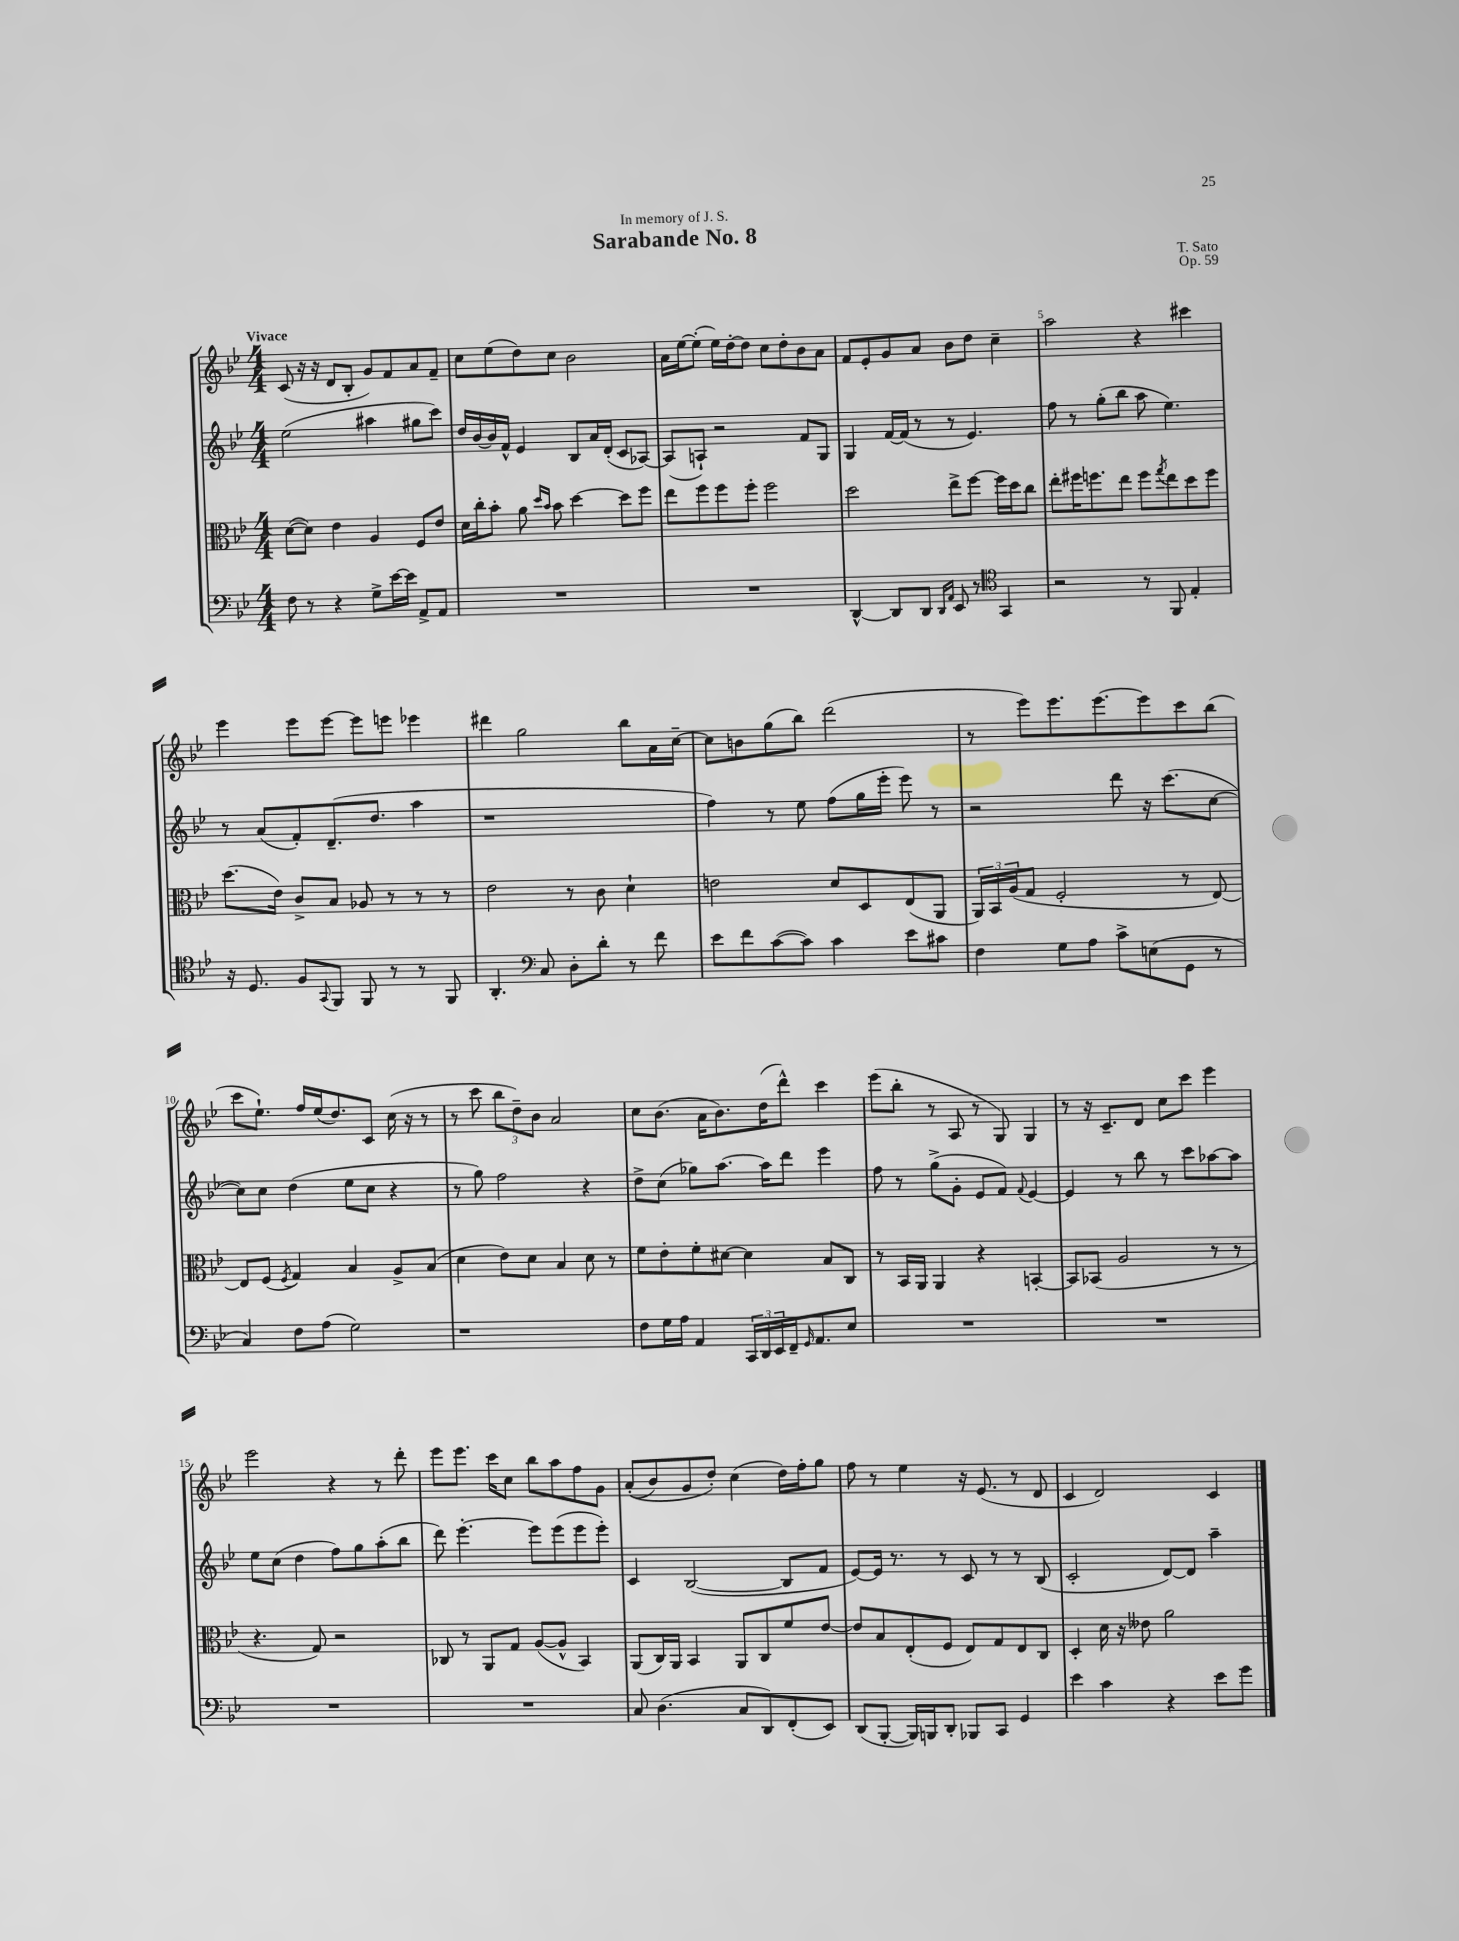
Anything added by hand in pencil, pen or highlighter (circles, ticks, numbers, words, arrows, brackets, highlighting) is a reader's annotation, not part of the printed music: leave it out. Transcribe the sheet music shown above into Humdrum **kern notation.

**kern	**kern	**kern	**kern
*staff4	*staff3	*staff2	*staff1
*clefF4	*clefC3	*clefG2	*clefG2
*k[b-e-]	*k[b-e-]	*k[b-e-]	*k[b-e-]
*M4/4	*M4/4	*M4/4	*M4/4
8F\	([8d\L	(2ee-\	(8c/
8r	8d\]J)	.	16r
.	.	.	16r
4r	4e-\	.	8d/L
.	.	.	8B-'/J
8G^\L	4A/	4aa#\	8g/L)
[16e-\L	.	.	8f/
16e-\]JJ	.	.	.
8AA^/L	8F/L	8gg#\L	8a/
8AA/J	8e-/J	8ccc\J)	8f~/J
=	=	=	=
1r	16d\LL	16dd/LL	8cc\L
.	16cc'\J	[16b-/	.
.	8b-'\J	16b-/]	(8ee-\
.	.	16f^^/JJ	.
.	8a\	4e-/	8dd\)
.	16qqdd/LL	.	.
.	16qqb-/JJ	.	.
.	8b-\	.	8cc\J
.	[4dd\	8B-/L	2b-\
.	.	16a/L	.
.	.	(16d'/JJ	.
.	8dd\]L	8c/L	.
.	8ff\J	[8A-/J)	.
=	=	=	=
1r	8ee-\L	(8A-/]L	16a\LL
.	.	.	[16ee-\J
.	8ff\	8A`/J)	(8ee-'\]J
.	8ff\	2r	16ee-\LL)
.	.	.	[16dd'\J
.	8ff'\J	.	8dd\]J
.	2ff\	.	8cc\L
.	.	.	8dd'\
.	.	8f/L	8b-\
.	.	8G/J	8a\J
=	=	=	=
[4DD^^/	2dd\	4G/	8f/L
.	.	.	8e-'/
8DD/]L	.	[16f/LL	8g/
.	.	(16f/]JJ	.
8DD/J	.	8r	8a/J
16qqDD/LL	.	.	.
16qqAA/JJ	.	.	.
8EE-/	8ee-^\L	8r	8b-\L
8r	[8ff\J	4.e-/)	8dd\J
*clefC4	*	*	*
4GG/	16ff\]LL	.	4cc~\
.	16dd\J	.	.
.	8cc\J	.	.
=	=	=	=
2r	8ee-'\L	8ff\	2aa\
.	16ff#\K	8r	.
.	8.ff\	.	.
.	.	(8gg'\L	.
.	8ee-\J	8bb-\J	.
8r	8ff\L	8aa\	4r
.	8qgg/	.	.
8FF/	8ee-\	4.ee-\)	.
4E-'/	8dd\	.	4ccc#\
.	8ff\J	.	.
=	=	=	=
16r	(8.dd\L	8r	4eee-\
8.D/	.	.	.
.	.	(8a/L	.
.	16e-\Jk)	.	.
8F/L	8c^/L	8f'/)	8eee-\L
8qqGG/	.	.	.
8FF/J	8B-/J	(8.d~/	[8eee-\J
8FF/	8A-/	.	8eee-\]L
.	.	8.dd/J	.
8r	8r	.	8eee\J
8r	8r	4aa\	4eee-\
8FF/	8r	.	.
=	=	=	=
4.AA'/	2e-\	1r	4ddd#\
.	.	.	2gg\
*clefF4	*	*	*
8C/	.	.	.
8D'\L	8r	.	.
8d'\J	8c\	.	.
8r	4d`\	.	8bb-\L
8f\	.	.	16a\L
.	.	.	[16cc~\JJ
=	=	=	=
8e-\L	2e\	4ff\)	8cc\]L
8f\	.	.	8b\
([8c\	.	8r	(8gg\
8c\]J)	.	8ee-\	8bb-\J)
4c\	8d/L	(8ff\L	(2ddd\
.	8D/	16gg\L	.
.	.	16eee-'\JJ	.
8e-\L	(8E-/	8eee-\)	.
8c#\J	8AA/J	8r	.
=	=	=	=
4F\	24AA/LL)	2r	8r
.	24BB-/	.	.
.	(24A/J	.	.
.	8G/J	.	8eee-\L)
8G\L	2F'/	.	8.eee-\
8A\J	.	.	.
.	.	.	[8.eee-\
8c^\L	.	8ddd\	.
(8E\	.	16r	8eee-\]
.	.	(8.ccc\L	.
8GG\J	8r	.	8ccc\
8r	[8E-/)	[8cc\J	(8bb-\J
=	=	=	=
4C/)	8E-/]L	8cc\]L)	8ccc\L
.	(8F/J	8cc\J	8.ee-`\J)
.	8qF/	.	.
8F\L	4G/)	(4dd\	.
.	.	.	16ff/LL
(8A\J	.	.	(16ee-/J
.	.	.	8.dd/)
2G\)	4B-/	8ee-\L	.
.	.	8cc\J	8c/J
.	8A^/L	4r	(16cc\
.	.	.	16r
.	(8B-/J	.	8r
=	=	=	=
1r	4d\	8r	8r
.	.	8gg\)	8ccc\
.	8e-\L)	2ff\	12bb-\L
.	.	.	12dd~\)
.	8d\J	.	.
.	.	.	12b-\J
.	4B-/	.	2a/
.	8d\	4r	.
.	8r	.	.
=	=	=	=
8F\L	8f\L	8dd^\L	8cc\L
16G\L	8e-'\	(8cc\J	(8.b-\J
16A\JJ	.	.	.
4AA/	8f'\	8gg-\L)	.
.	.	.	16a\LK
.	[8d#\J	[8.aa\J	8.b-\)
24CC/LL	4d#\]	.	.
24DD/	.	.	.
.	.	16aa\]LK	(16dd\K
24EE-/	.	.	.
16FF~/J	.	8ddd\J	8ddd^^\J)
16qqGG/	.	.	.
8.AA/	.	.	.
.	8B-/L	4eee-\	4ccc\
8E-/J	8C/J	.	.
=	=	=	=
1r	8r	8ff\	(8eee-\L
.	16BB-/LL	8r	8bb-'\J
.	16AA/JJ	.	.
.	4AA/	(8gg^\L	8r
.	.	8g'\J	8A/
.	4r	8e-/L	8r
.	.	8f/J)	8G/)
.	.	8qqf/	.
.	[4BB'/	[4e-/	4G/
=	=	=	=
1r	8BB/]L	4e-/]	8r
.	(8BB-/J	.	16r
.	.	.	8.c~/L
.	2A/	8r	.
.	.	8bb-\	8d/J
.	.	8r	8cc\L
.	.	8ccc\L	8ccc\J
.	8r	[8aa-\	4eee-\
.	8r	8aa-\]J	.
=	=	=	=
1r	4.r	8ee-\L	2eee-\
.	.	(8cc\J	.
.	.	4dd\	.
.	8G/)	.	.
.	2r	8ff\L)	4r
.	.	8gg\	.
.	.	(8aa'\	8r
.	.	8bb-\J	8ddd'\
=	=	=	=
1r	8C-/	8ddd\)	8eee-\L
.	8r	[4.eee-'\	8.eee-\J
.	8AA/L	.	.
.	.	.	16ccc\LK
.	8G/J	.	8cc\J
.	([8A/L	8eee-\]L	8bb-\L
.	8A^^/]J	(8eee-\	8aa\
.	4BB-/)	8eee-\	8ff\
.	.	8eee-'\J)	8g\J
=	=	=	=
8C/	(8AA/L	4c/	&((8a'/L
(4.D\	16C/L)	.	8b-/)
.	16AA/JJ	.	.
.	4BB-/	([2B-/	8g/
.	.	.	8dd'/J&)
8C/L	8AA/L	.	(4cc\
8DD/)	8C/	.	.
(8FF'/	8f/	8B-/]L	16dd\LL)
.	.	.	16ff'\J
8EE-/J)	[8e-/J	8f/J	8gg\J
=	=	=	=
(8DD/L	8e-/]L	[8e-/L)	8ff\
[8BBB-'/J	8B-/	16e-/]Jk	8r
.	.	8.r	.
16BBB-/]LL)	(8E-'/	.	4ee-\
16BBB/J	.	.	.
8DD'/J	8F/J	8r	.
8BBB-/L	8E-/L)	8c/	16r
.	.	.	(8.e-/
8CC/J	8G/	8r	.
4GG/	8E-/	8r	8r
.	8C/J	(8B-/	8d/
=	=	=	=
4e-\	4D'/	2c'/	4c/
4c\	16d\	.	2d/)
.	16r	.	.
.	8e--\	.	.
4r	2a\	[8d/L)	.
.	.	8d/]J	.
8e-\L	.	4aa~\	4c/
8g\J	.	.	.
==	==	==	==
*-	*-	*-	*-
